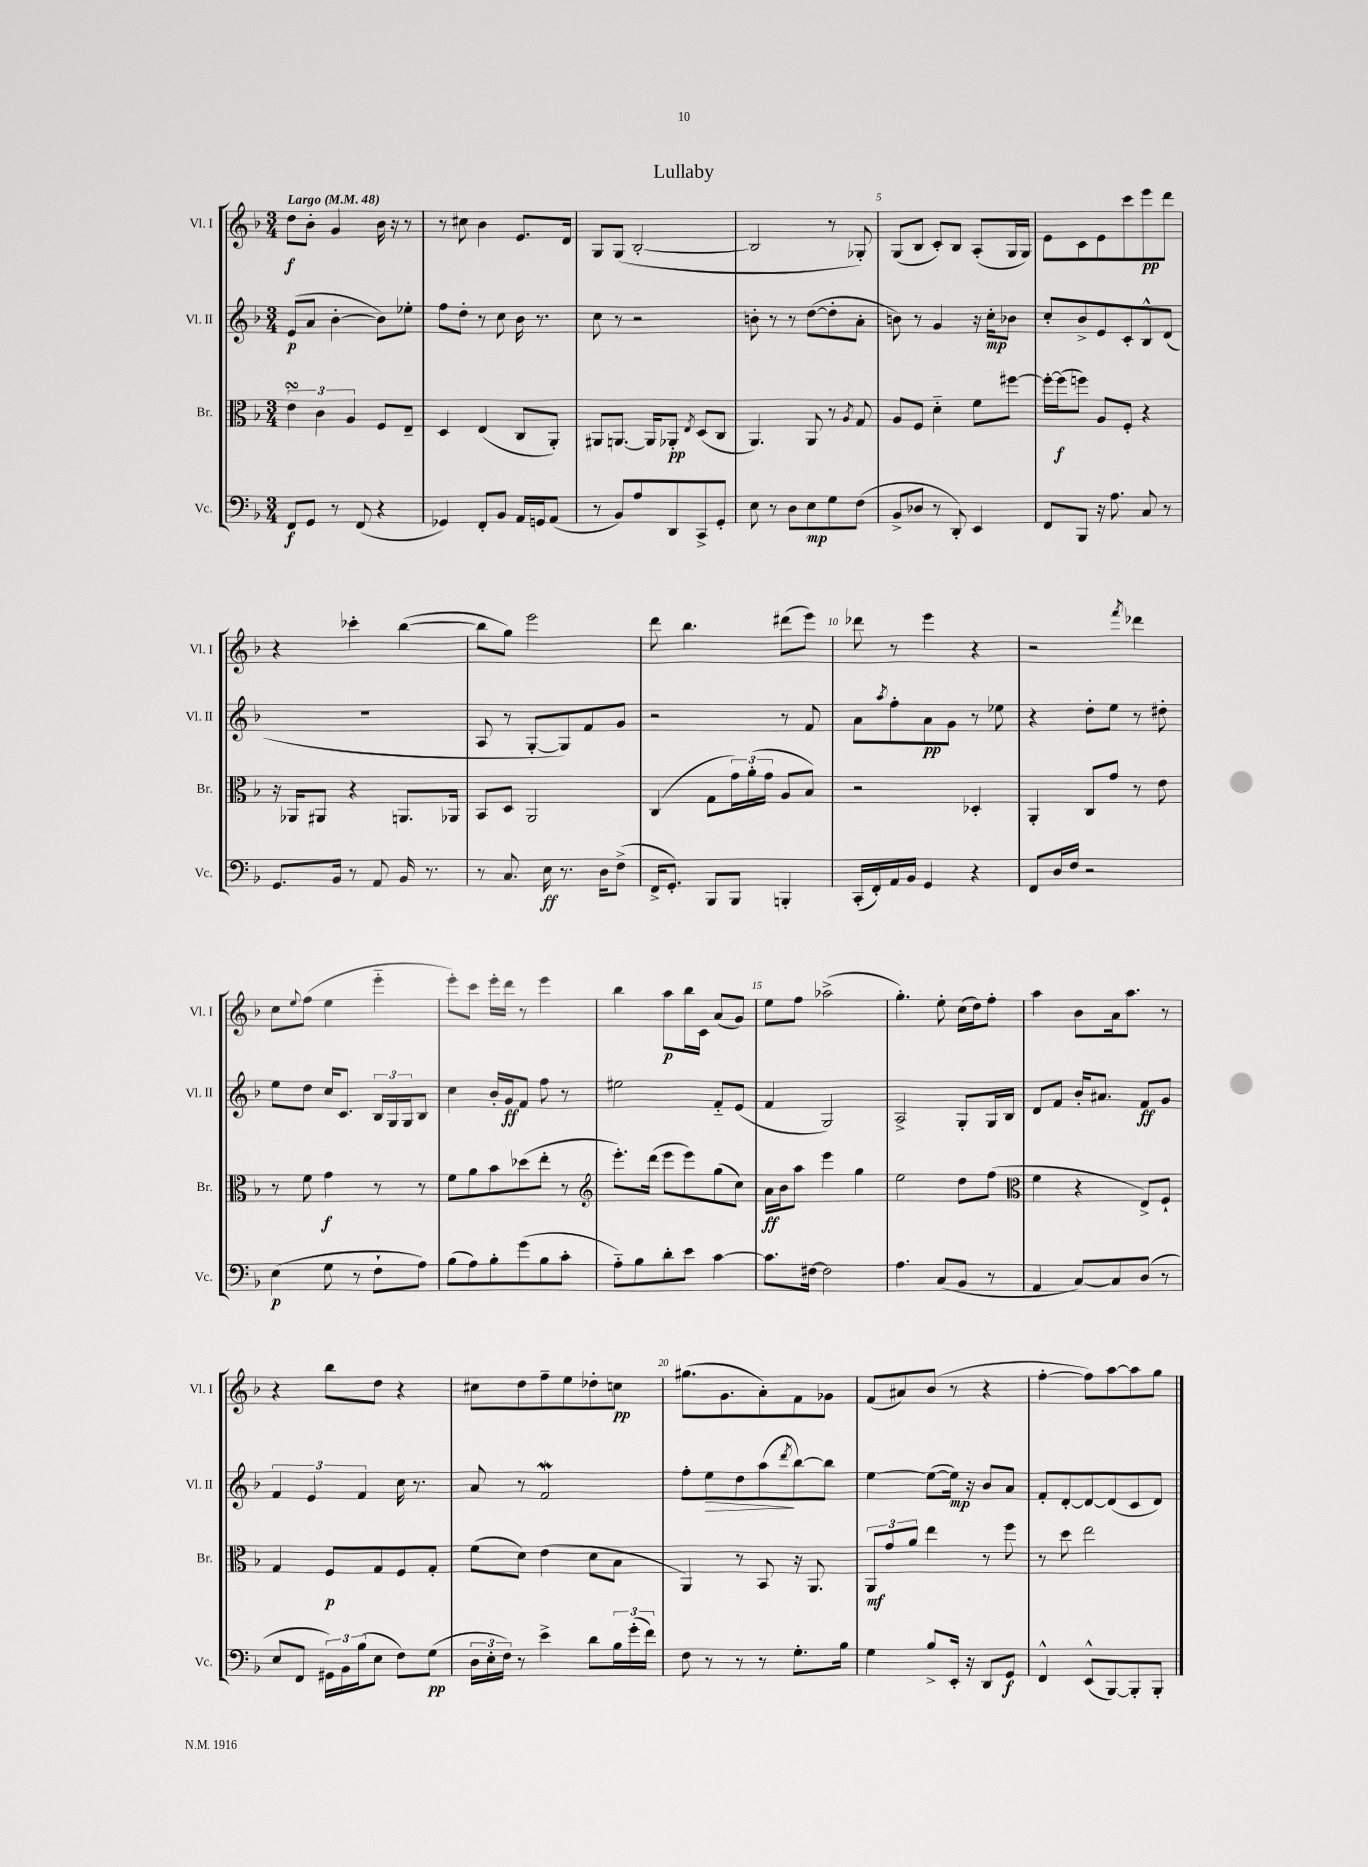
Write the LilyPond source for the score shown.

\header { title = "Lullaby" }
<<
\new StaffGroup <<
\new Staff = "s0" \with { instrumentName = "Vl. I" shortInstrumentName = "Vl. I" } {
    \clef treble \key f \major \numericTimeSignature \time 3/4 \tempo "Largo" 4 = 48
    d''8\f bes'8-. g'4 bes'16 r16 r8 |
    r8 cis''8 bes'4 e'8. d'16 |
    g8 g8( bes2~-. |
    bes2 r8 ges8-.) |
    g8( bes8 c'8-.) bes8 a8-.( g16 g16) |
    e'8 c'8 e'8 c'''8 e'''8\pp d'''8 |
    r4 ces'''4-. bes''4~( |
    bes''8 g''8) e'''2 |
    d'''8 bes''4. dis'''8( e'''8) |
    des'''8 r8 e'''4 r4 |
    r2 \acciaccatura { f'''8 } des'''4 |
    c''8 \appoggiatura { e''8 } f''8( e''4 e'''4-_ |
    e'''8-.) c'''8 e'''16-. d'''16 r8 e'''4 |
    bes''4 a''8\p bes''16 c'16 a'8( g'8) |
    e''8 f''8 aes''2->( |
    g''4.-.) e''8-. c''16( d''16) f''8-. |
    a''4 bes'8 a'16 a''8. r8 |
    r4 bes''8 d''8 r4 |
    cis''8 d''8 f''8-- e''8 des''8-. c''8\pp |
    gis''8.( g'8. a'8-.) f'8 ges'8 |
    f'8( ais'8) bes'8( r8 r4 |
    f''4~-. f''8) a''8~ a''8 g''8 \bar "|." |
}
\new Staff = "s1" \with { instrumentName = "Vl. II" shortInstrumentName = "Vl. II" } {
    \clef treble \key f \major \numericTimeSignature \time 3/4
    e'8\p( a'8 bes'4~-. bes'8) ees''8-. |
    f''8 d''8-. r8 c''8 bes'16 r8. |
    c''8 r8 r2 |
    b'8-. r8 r8 d''8~( d''8-. a'8-. |
    b'8) r8 g'4 r16 c''16-.\mp bes'8 |
    c''8-. bes'8-> e'8 c'8-. bes8-^ d'8( |
    R2. |
    a8 r8 g8~-. g8) f'8 g'8 |
    r2 r8 f'8 |
    a'8 \acciaccatura { a''8 } f''8-. a'8\pp g'8 r8 ees''8 |
    r4 d''8-. e''8 r8 dis''8-. |
    e''8 d''8 c''16 c'8. \tuplet 3/2 { bes16 g16 g16 } bes8 |
    c''4 bes'16-. g'16\ff f'8 f''8 r8 |
    eis''2 f'8-_ e'8( |
    f'4 g2) |
    a2-> g8-. g16 bes16 |
    d'8 f'8 bes'16-. ais'8. f'8\ff g'8 |
    \tuplet 3/2 { f'4 e'4 f'4 } c''16 r8. |
    a'8 r8 f'2\mordent |
    f''8-. e''8\> d''8 a''8\!( \acciaccatura { d'''8 } bes''8~) bes''8 |
    e''4~ e''8~( e''16\mp) r16 bes'8 a'8 |
    f'8-. d'8~-. d'8~ d'8( c'8 d'8) \bar "|." |
}
\new Staff = "s2" \with { instrumentName = "Br." shortInstrumentName = "Br." } {
    \clef alto \key f \major \numericTimeSignature \time 3/4
    \tuplet 3/2 { e'4\turn c'4 a4 } f8 e8-- |
    d4 e4( c8 a,8-.) |
    ais,8 a,8.~ a,16 aes,8-.\pp \acciaccatura { e8 } d8( c8 |
    a,4.) a,8 r8 \acciaccatura { a8 } g8 |
    a8 f8 d'4-_ f'8 fis''8~ |
    fis''16~-. fis''16\f( f''8) a8 f8-. r4 |
    r16 aes,16 ais,8 r4 a,8. aes,16 |
    bes,8 d8 a,2 |
    c4( g8 \tuplet 3/2 { g'16) a'16-.( g'16 } a8 bes8) |
    r2 des4-. |
    a,4-. c8 g'8 r8 e'8 |
    r8 f'8 g'4\f r8 r8 |
    f'8 a'8 bes'8 des''8( e''8-. r8 |
    \clef treble e'''8.-.) d'''16( e'''8 e'''8) g''8( c''8) |
    a'16\ff bes'16 a''8 e'''4 g''4 |
    e''2 d''8 f''8( |
    \clef alto f'4 r4 e8->) f8-! |
    g4 f8\p g8 f8 g8-. |
    f'8( d'8) e'4( d'8 bes8 |
    a,4) r8 bes,8 r16 a,8. |
    \tuplet 3/2 { a,8\mf g'8 a'8 } e''4 r8 f''8 |
    r8 d''8 e''2 \bar "|." |
}
\new Staff = "s3" \with { instrumentName = "Vc." shortInstrumentName = "Vc." } {
    \clef bass \key f \major \numericTimeSignature \time 3/4
    f,8\f g,8 r8 f,8( r4 |
    ges,4) f,8-. bes,8 a,16 g,16 a,8( |
    r8 bes,8) a8 d,8 c,8-> g,8-. |
    e8 r8 d8 e8\mp g8 f8( |
    bes,8-> des8 r8 d,8-.) e,4 |
    f,8 bes,,8 r16 a8. c8 r8 |
    g,8. bes,16 r8 a,8 bes,16 r8. |
    r8 c8. e16\ff r8. d16 f8->( |
    f,16-> g,8.-.) bes,,8 bes,,8 b,,4-. |
    c,16-.( f,16-.) a,16 bes,16 g,4 r4 |
    f,8 d16 f16 r2 |
    e4\p( g8 r8 f8-! a8) |
    bes8( a8) bes8-. g'8( bes8 c'8-. |
    a8-_) bes8 d'8-. e'8 c'4~ |
    c'8. fis16~ fis2 |
    a4. c8( bes,8 r8 |
    a,4 c8~) c8 d8( r8 |
    e8 f,8 \tuplet 3/2 { gis,16) bes,16 bes16( } e8 f8) g8\pp( |
    \tuplet 3/2 { d16 e16-. f16) } r8 e'4-> d'8 \tuplet 3/2 { bes16 g'16-.( f'16) } |
    f8 r8 r8 r8 g8.-. bes16 |
    g4 bes8-> e,16-. r16 d,8 g,8\f |
    f,4-^ e,8-^( bes,,8~) bes,,8-. bes,,8-. \bar "|." |
}
>>
>>
\layout { \context { \Score \override BarNumber.break-visibility = ##(#f #t #t) barNumberVisibility = #(every-nth-bar-number-visible 5) } }
